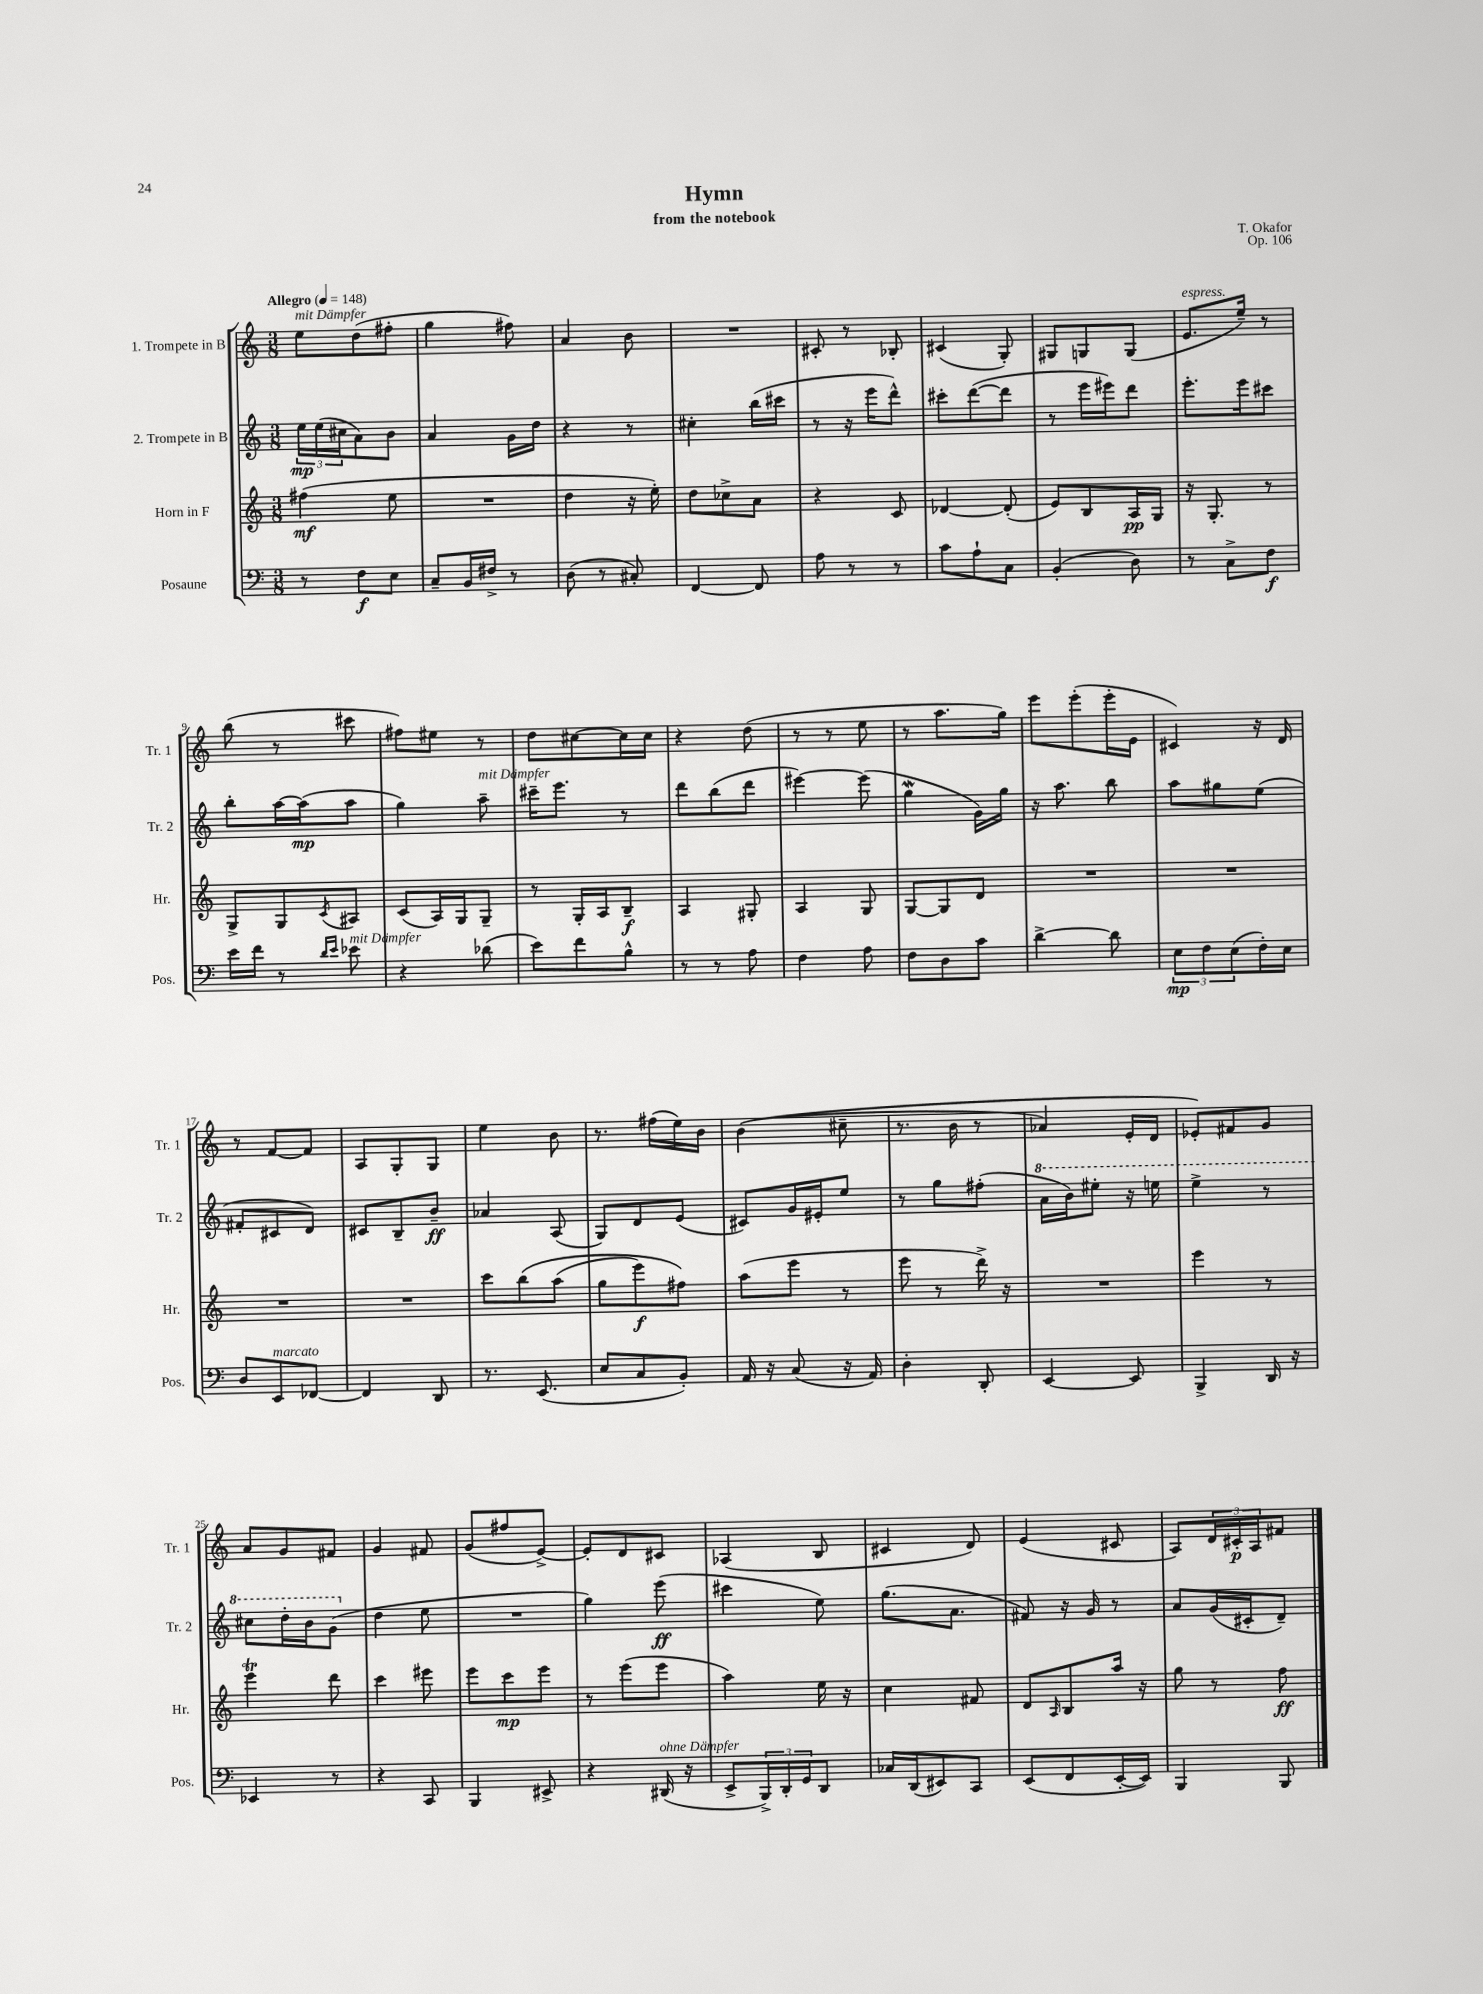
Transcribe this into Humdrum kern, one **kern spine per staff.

**kern	**kern	**kern	**kern
*staff4	*staff3	*staff2	*staff1
*clefF4	*clefG2	*clefG2	*clefG2
*k[]	*k[]	*k[]	*k[]
*M3/8	*M3/8	*M3/8	*M3/8
*MM148	*MM148	*MM148	*MM148
8r	(4ff#	24ee	8ee
.	.	(24ee	.
.	.	24cc#	.
8F	.	8a)	(8dd
8E	8ee	8b	8ff#'
=	=	=	=
8C~	4.r	4a	4gg
16BB	.	.	.
16F#^	.	.	.
8r	.	16g	8ff#)
.	.	16dd	.
=	=	=	=
(8D	4dd	4r	4a
8r	.	.	.
8C#')	16r	8r	8b
.	16ee')	.	.
=	=	=	=
[4FF	8dd	4cc#'	4.r
.	8cc-^	.	.
8FF]	8a	(16bb	.
.	.	16ccc#	.
=	=	=	=
8A	4r	8r	8c#'
8r	.	16r	8r
.	.	16eee	.
8r	8c	8ddd^^)	8B-'
=	=	=	=
8c	[4d-	8ccc#'	(4c#
8A`	.	([8ddd	.
8C	(8d-']	8ddd]	8G')
=	=	=	=
(4BB'	8e)	8r	8G#
.	8B	16eee	8G
.	.	16eee#)	.
8D)	16A	8ddd	(8G
.	16G	.	.
=	=	=	=
8r	16r	8.eee'	8.e
.	8.G'	.	.
8C^	.	.	.
.	.	16eee	16ee~)
8F	8r	8ccc#	8r
=	=	=	=
16e	8G^	8bb'	(8bb
16f	.	.	.
8r	8G	[16aa	8r
.	.	(16aa]	.
16qqd	.	.	.
16qqe	8qc	.	.
8e-	8A#	8aa	8ccc#
=	=	=	=
4r	(8c	4gg)	8ff#)
.	16A)	.	8ee#
.	16G	.	.
(8d-	8G~	8aa~	8r
=	=	=	=
8e)	8r	16ccc#~	8dd
.	.	8.eee	.
8f	16G'	.	[8cc#
.	16A	.	.
8B^^	8B~	8r	16cc#]
.	.	.	16cc#
=	=	=	=
8r	4A	8ddd	4r
8r	.	(8bb	.
8A	8G#'	8ddd	(8dd
=	=	=	=
4F	4A	[4eee#)	8r
.	.	.	8r
8A	8G	(8eee#]	8ee
=	=	=	=
8F	[8G	4gg	8r
8D	8G]	.	8.aa
8c	8d	16g)	.
.	.	16gg	16gg)
=	=	=	=
[4d^	4.r	16r	8eee
.	.	8.aa	.
.	.	.	(8eee'
8d]	.	8bb	16eee'
.	.	.	16e
=	=	=	=
12E	4.r	8aa	4c#)
12F	.	.	.
.	.	8gg#	.
(12E	.	.	.
16F')	.	(8ee	16r
16E	.	.	16d
=	=	=	=
8D	4.r	8f#'	8r
8EE	.	8c#	[8f
[8FF-	.	8d)	8f]
=	=	=	=
4FF-]	4.r	8c#	8A
.	.	8B~	8G'
8DD	.	8b~	8G
=	=	=	=
8.r	8ccc	4a-	4ee
.	&(8bb	.	.
(8.EE	.	.	.
.	(8aa	(8A	8b
=	=	=	=
8E	8gg	8G)	8.r
8C	8eee)	8d	.
.	.	.	(16ff#
8BB')	8ff#&)	(8e	16ee)
.	.	.	16b
=	=	=	=
16AA	(8aa	8c#)	&((4b
16r	.	.	.
(8C	8eee	16g	.
.	.	16e#'	.
16r	8r	8ee	8cc#~
16AA)	.	.	.
=	=	=	=
4D'	8eee	8r	8.r
.	8r	8gg	.
.	.	.	16b
8DD'	16ddd^)	(8ff#'	8r
.	16r	.	.
=	=	=	=
[4EE	4.r	16aa	4a-)
.	.	16bb)	.
.	.	8eee#'	.
8EE]	.	16r	16e'
.	.	16eee	16d
=	=	=	=
4BBB^	4eee	4eee^	8e-'&)
.	.	.	8f#
16DD	8r	8r	8g
16r	.	.	.
=	=	=	=
4EE-	4eee	8ccc#	8a
.	.	16ddd'	8g
.	.	16bb	.
8r	8ddd	(8gg	8f#
=	=	=	=
4r	4ccc	4dd	4g
8CC	8eee#	8ee	8f#
=	=	=	=
4BBB	8eee	4.r	(8g
.	8ccc	.	8ff#
8EE#^	8eee	.	[8e^)
=	=	=	=
4r	8r	4gg)	8e']
.	(8eee	.	8d
(16DD#	8eee	(8eee	8c#
16r	.	.	.
=	=	=	=
8EE^	4aa)	4ccc#	(4A-
24BBB^)	.	.	.
24DD'	.	.	.
24GG	.	.	.
8DD	16ee	8ee)	8B
.	16r	.	.
=	=	=	=
16C-	4cc	(8.gg	4c#
(16DD	.	.	.
8EE#)	.	.	.
.	.	8.a	.
8CC	8f#	.	8d)
=	=	=	=
(8EE	8d	8f#)	(4e
.	16qqA	.	.
8FF	8B	16r	.
.	.	16g	.
[16EE'	16aa	8r	8c#
16EE])	16r	.	.
=	=	=	=
4BBB	8gg	8a	8A)
.	8r	(16g	24d
.	.	.	24c#'
.	.	16c#'	.
.	.	.	24A
8BBB	8ff	8d~)	8f#
==	==	==	==
*-	*-	*-	*-
